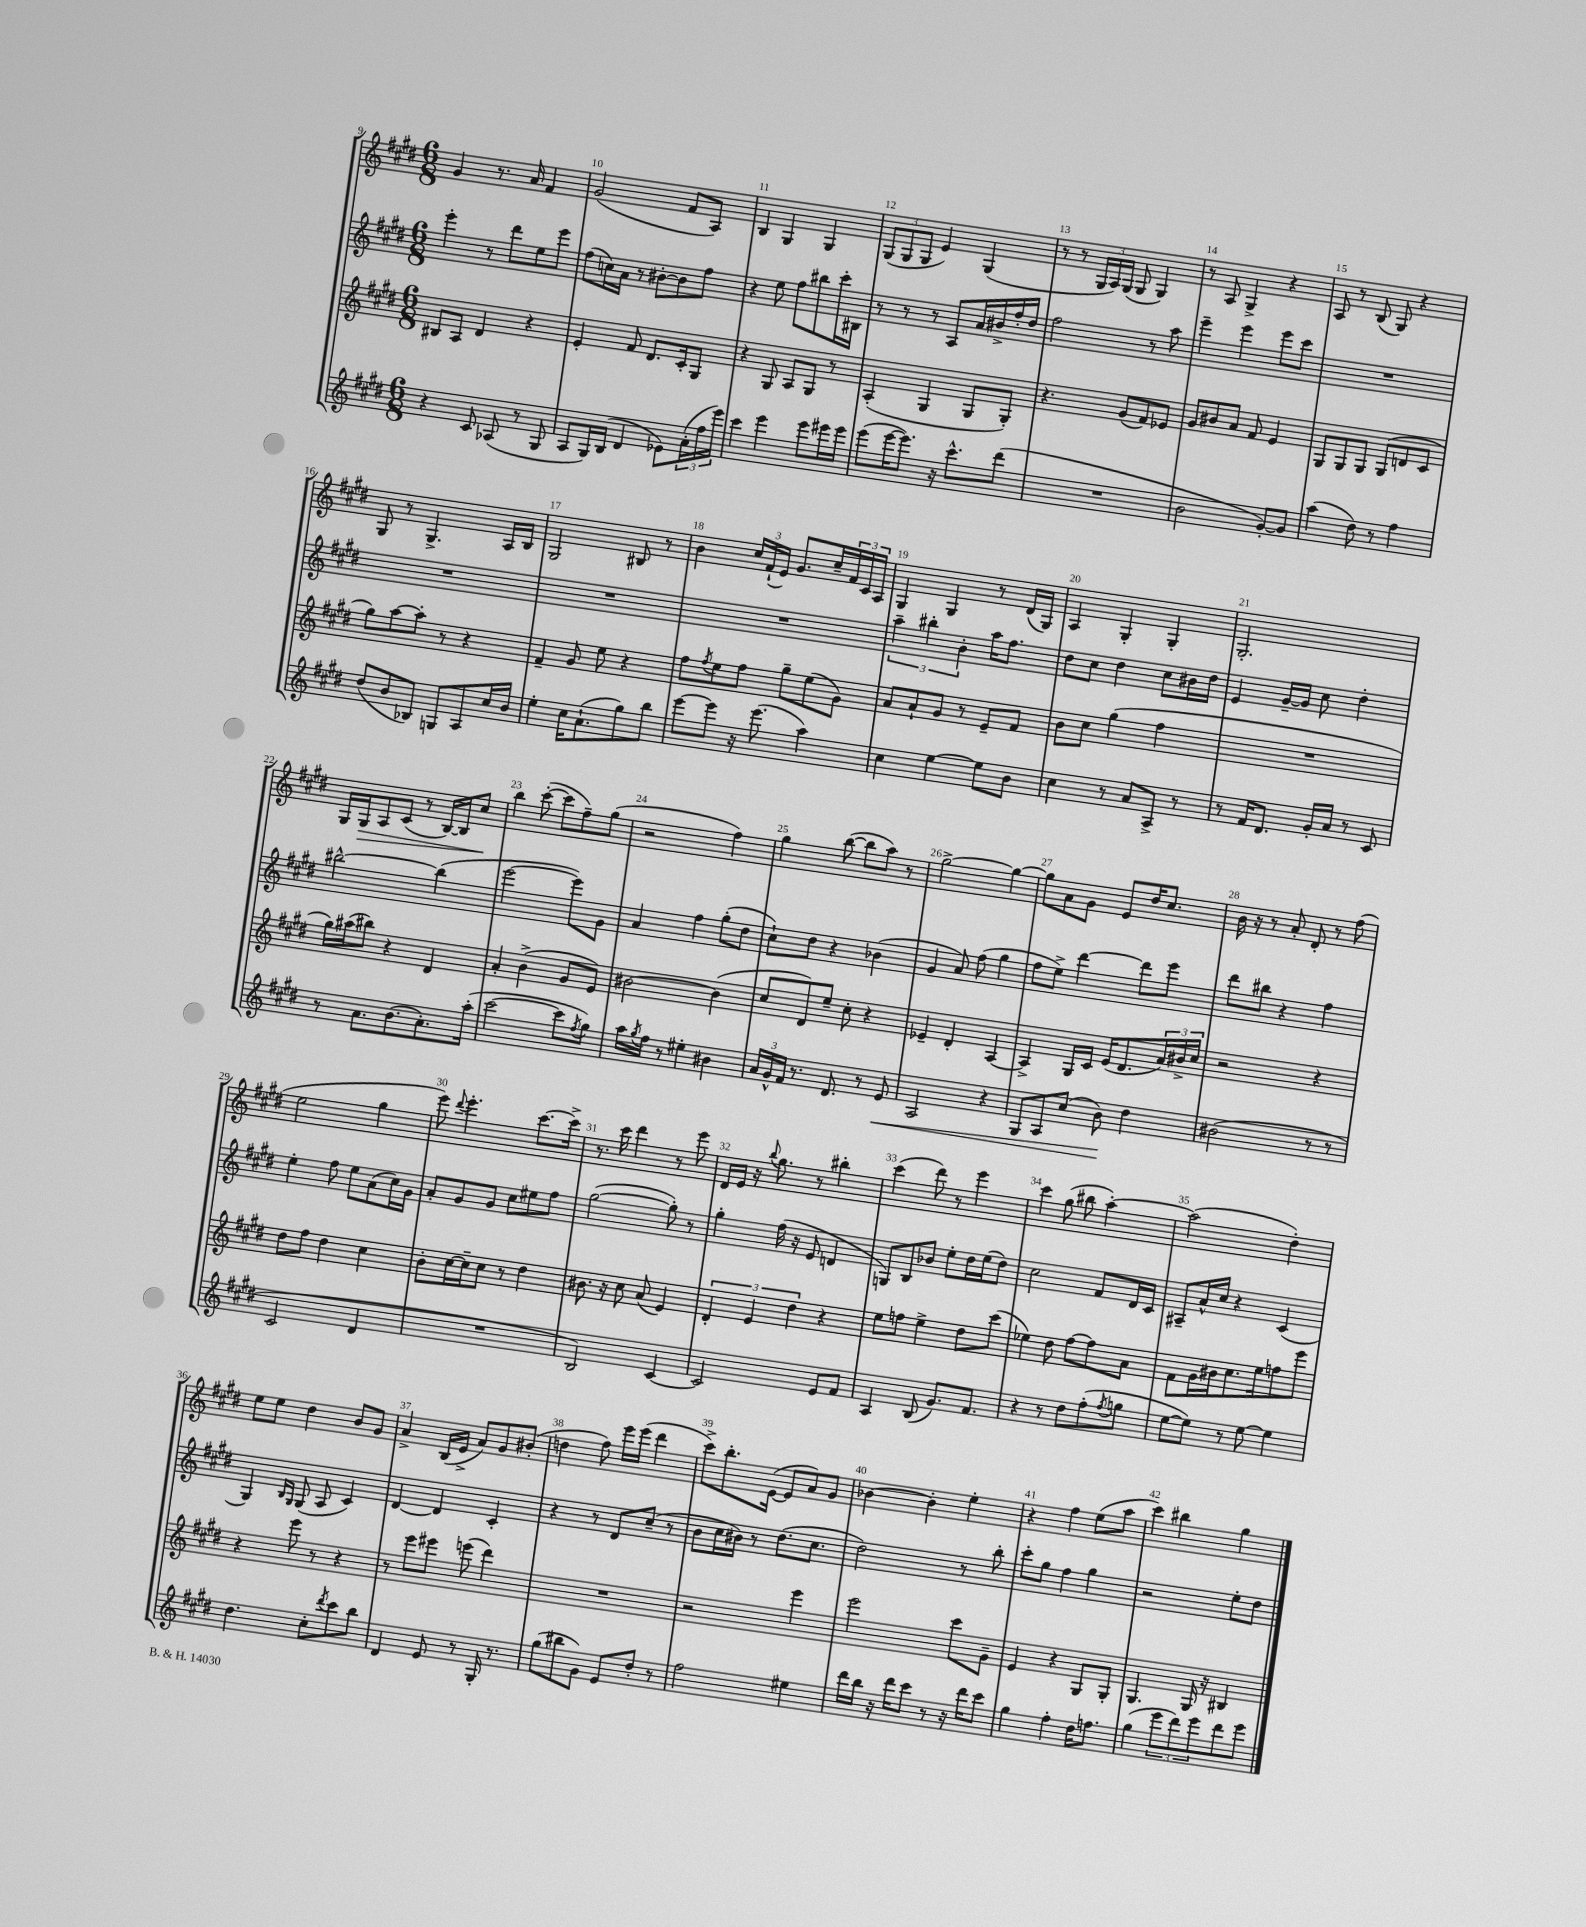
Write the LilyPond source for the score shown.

<<
\new StaffGroup <<
\new Staff = "s0" {
    \clef treble \key e \major \numericTimeSignature \time 6/8
    gis'4 r8. a'16 fis'4 |
    gis'2( fis'8 a8) |
    b4 gis4 gis4 |
    \tuplet 3/2 { gis8( gis8 gis8 } e'4) gis4( |
    r8 r8 \tuplet 3/2 { gis16 a16) gis16( } gis8 gis4) |
    r8 a8 gis4-> r4 |
    a8 r8 b8( gis8) r4 |
    gis8 r8 gis4.-> a16 b16 |
    gis2 bis8 r8 |
    b'4 \tuplet 3/2 { cis''16 fis'16-!( e'16) } gis'8. cis''16-- \tuplet 3/2 { fis'16 cis'16 a16 } |
    gis4 gis4 r8 dis'16( gis16) |
    a4 gis4-. gis4-. |
    gis2.-. |
    gis16 gis16\> a8 cis'8( r8 b16~) b16 cis''8\! |
    b''4 cis'''8~-.( cis'''8 fis''8--) gis''8( |
    r2 fis''4) |
    gis''4 b''8~( b''8 a''8) r8 |
    gis''2~-> gis''4~ |
    gis''8 a'8 gis'8 e'8 dis''16 cis''8. |
    b'16 r16 r8 a'8-. dis'8-. r8 fis''8( |
    e''2 gis''4 |
    e'''8) \appoggiatura { dis'''8 } e'''4.-. cis'''8.~ cis'''16-> |
    r8. cis'''16 dis'''4 r8 e'''8 |
    dis'16 e'16 r16 \appoggiatura { b''8 } gis''8. r8 bis''4-. |
    cis'''4( dis'''8) r8 e'''4 |
    cis'''4 gis''8( bis''8 a''4~-.) |
    a''2( dis''4-.) |
    e''8 e''8 dis''4 b'8 gis'8 |
    a'4-> b16( e'16-> a'8) gis'8 bis'8-.( |
    d''4 fis''8) e'''16 e'''16( dis'''4 |
    cis'''8->) b''8.-. e'16~( e'8 a'8) gis'8 |
    bes'4~ bes'4-. e''4-. |
    r4 fis''4 e''8( a''8 |
    cis'''4) bis''4 gis''4 \bar "|." |
}
\new Staff = "s1" {
    \clef treble \key e \major \numericTimeSignature \time 6/8
    e'''4-. r8 dis'''8 e''8 e'''8 |
    fis''8( c''16) a'16 r8 bis'8~-. bis'8 fis''8 |
    r4 e''8 fis''8 bis''8 cis'''16-. bis16 |
    r8 r8 r8 a8 a'16 bis'16-> fis''16-. dis''16 |
    fis''2 r8 a''8 |
    e'''4-- e'''4 e'''8 cis'''8 |
    R2. |
    R2. |
    R2. |
    R2. |
    \tuplet 3/2 { a''4-- bis''4-. b'4-. } a''16 fis''8. |
    dis''8 cis''8 dis''4 cis''8 bis'16 dis''16 |
    e'4 gis'16~-- gis'16 cis''8 dis''4-. |
    bis''2~-^ bis''4( |
    e'''2~ e'''8) gis'8 |
    a'4 fis''4 gis''8-.( dis''8 |
    cis''8-!) dis''8 r4 bes'4( |
    gis'4 a'8) fis''8( gis''4 |
    fis''8 e''8->) dis'''4~ dis'''8 e'''8 |
    dis'''8 bis''8 r4 fis''4 |
    e''4-. fis''8 e''8 a'8( cis''16) gis'16 |
    a'8-. gis'8 gis'8 cis''8 eis''8 fis''8 |
    gis''2~( gis''8-.) r8 |
    gis''4-. fis''16( r16 e'8 d'4 |
    g8) b8 bes'8 e''8-. dis''16 e''16( dis''8) |
    cis''2 fis'8 dis'16 cis'16 |
    ais8-- a'16-^ cis''16 r4 cis'4( |
    gis4) \grace { b16 gis16 } gis8( a8 cis'4) |
    dis'4~ dis'4 cis'4-. |
    r4 r8 dis'8 cis''8--( r8 |
    b'8 cis''16 bis'16) r8 dis''8.( cis''8. |
    dis''2) r8 b''8-. |
    cis'''8-. gis''8 fis''4 gis''4 |
    r2 e''8-. dis''8 \bar "|." |
}
\new Staff = "s2" {
    \clef treble \key e \major \numericTimeSignature \time 6/8
    bis8 a8 dis'4 r4 |
    e'4-. fis'8 dis'8. cis'16-. gis8 |
    r4 gis8 a8 gis8 r8 |
    a4-.( gis4 gis8 gis8-.) |
    r4. gis'8( fis'8) ees'8 |
    gis'8 bis'8 a'8 fis'8 e'4 |
    gis8 gis8 gis8 gis8( d'8 cis'8 |
    gis''8) a''8~ a''8-. r8 r4 |
    fis'4-- gis'8 e''8 r4 |
    fis''8 \acciaccatura { fis''8 } e''8 fis''8 gis''8-- e''8( gis'8) |
    a'8 a'8-! gis'8 r8 e'8-- fis'8 |
    b'8 cis''8 gis''4( fis''4 |
    R2. |
    gis''16) ais''16( bis''8) r4 dis'4 |
    a'4-. b'4->( gis'8 e'8) |
    bis'2~ bis'4( |
    cis''8 dis'8) e''8-- cis''8-. r4 |
    ees'4-- dis'4-. a4~ |
    a4-> gis16 cis'16 e'16( dis'8. \tuplet 3/2 { a'16) bis'16-> cis''16 } |
    r2 r4 |
    dis''8 fis''8 dis''4 cis''4 |
    b'8-. cis''16~ cis''16-- cis''8 r8 dis''4 |
    bis'8. r16 cis''8 a'8( e'4) |
    \tuplet 3/2 { dis'4-. e'4 dis''4 } r4 |
    e''8 f''8 e''4-> dis''8 cis'''8( |
    ees''4) dis''8 fis''8~ fis''8 a'8 |
    fis'8 gis'16 bis'16 cis''8. e''16 f''8 e'''8 |
    r4 e'''8 r8 r4 |
    r8 e'''8 eis'''8 e'''8( dis'''4) |
    R2. |
    r2 e'''4 |
    e'''2 cis'''8 gis'8-- |
    e'4 r4 gis8 gis8-. |
    gis4. gis16 r16 bis4 \bar "|." |
}
\new Staff = "s3" {
    \clef treble \key e \major \numericTimeSignature \time 6/8
    r4 cis'8 aes8( r8 gis8 |
    a8 gis16) b16( dis'4 ees'8) \tuplet 3/2 { a'16-.( fis''16 e'''16) } |
    cis'''4 e'''4 e'''8 eis'''16 eis'''16 |
    e'''8( e'''16~ e'''8.) r16 cis'''8.-^ dis'''8( |
    R2. |
    b'2 gis'8~-.) gis'8 |
    a''4( dis''8) r8 fis''4 |
    dis''8( b'8 bes8) g8 a8 cis''16 b'16 |
    e''4-. cis''16 a'8.-!( gis''8) b''8 |
    e'''8~ e'''8 r16 e'''8.( a''4) |
    cis''4 e''4~ e''8 b'8 |
    cis''4 r8 a'8 a8-> r8 |
    r8 fis'16 dis'8. gis'16-. a'16 r8 cis'8 |
    r8 a'8. b'8.( a'8.-.) a''16-.( |
    cis'''2~ cis'''8 \acciaccatura { fis''8 } gis''8) |
    a''16 \acciaccatura { gis''8 } fis''16 r8 eis''4-. bis'4 |
    \tuplet 3/2 { a'16 gis'16-^ fis'16 } r8. dis'8. r8 e'8\< |
    a2 r4 |
    gis8 a8 cis''8( b'8\!) dis''4 |
    bis'2( r8 r8 |
    cis'2 dis'4 |
    R2. |
    b2) cis'4~ |
    cis'2 e'8 fis'8 |
    a4 b8( gis'8.) fis'8. |
    r4 r8 dis''8 fis''8-.( \acciaccatura { fis''8 } g''8 |
    e''8~ e''8) r8 e''8~ e''4 |
    dis''4. cis''8-. \acciaccatura { dis'''8 } cis'''8 b''8 |
    dis'4 e'8 r8 gis16-. r8. |
    gis''8( bis''8 gis'8) e'8 dis''8-. r8 |
    fis''2 eis''4 |
    dis'''16 b''16 r16 dis'''16 cis'''8 r8 r16 dis'''16 cis'''8 |
    gis''4 fis''4-. dis''16 f''8. |
    gis''4( \tuplet 3/2 { e'''8 dis'''8) e'''8 } dis'''8 e'''8 \bar "|." |
}
>>
>>
\layout { \context { \Score currentBarNumber = #9 \override BarNumber.break-visibility = ##(#f #t #t) barNumberVisibility = #all-bar-numbers-visible } }
